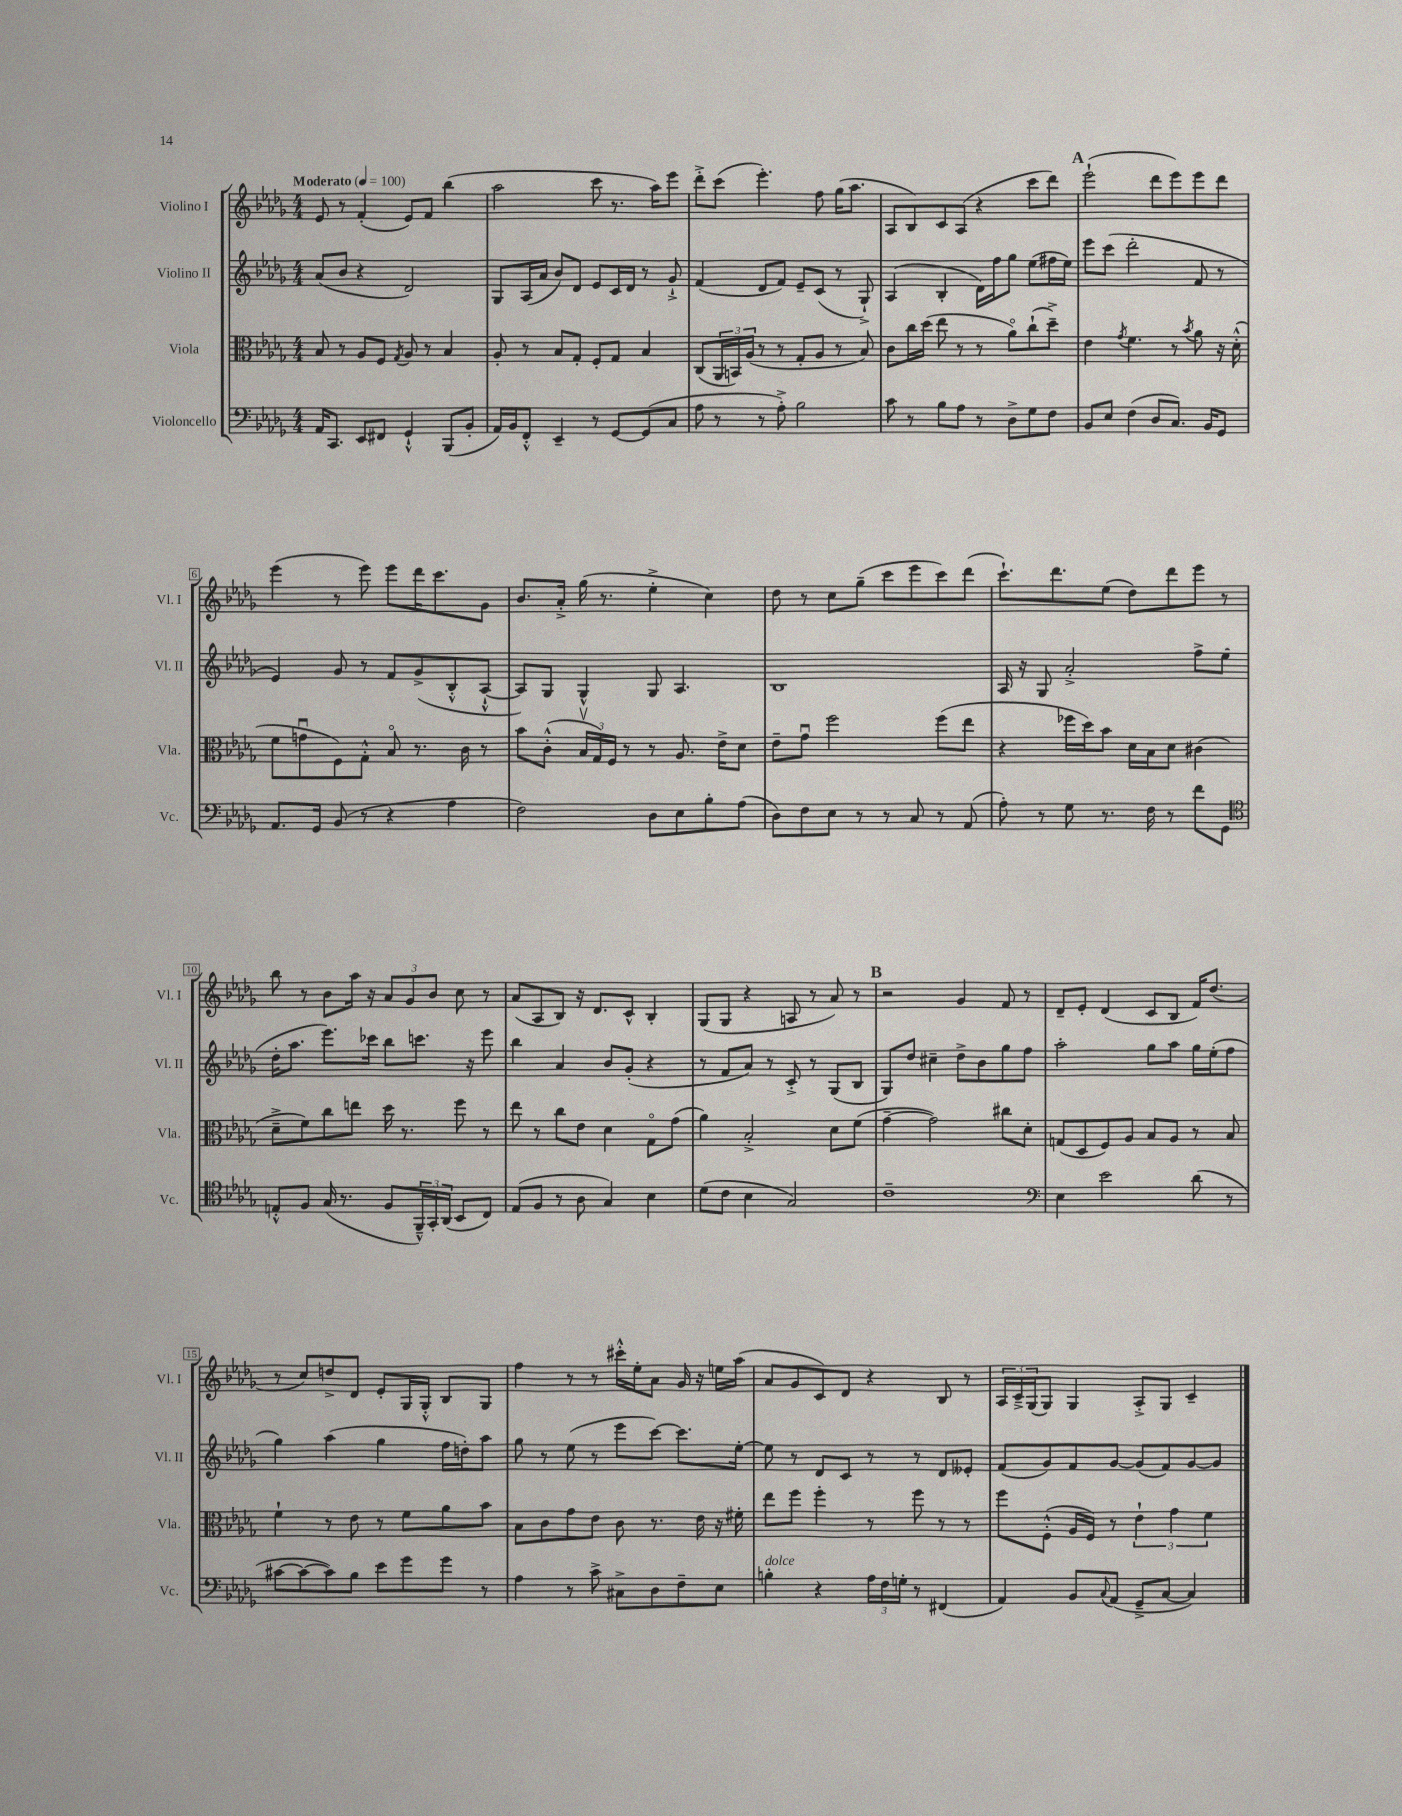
<<
\new StaffGroup <<
\new Staff = "s0" \with { instrumentName = "Violino I" shortInstrumentName = "Vl. I" } {
    \clef treble \key des \major \numericTimeSignature \time 4/4 \tempo "Moderato" 4 = 100
    ees'8 r8 f'4-.( ees'8) f'8 bes''4( |
    aes''2 c'''8 r8. aes''16) ees'''8 |
    des'''8-.-> c'''8( ees'''4.-.) f''8 ges''16( aes''8. |
    aes8 bes8) c'8 aes8( r4 c'''8 des'''8) |
    \mark \markup { \bold "A" } ees'''2-!( des'''8 ees'''8) ees'''8 des'''8 |
    ees'''4( r8 ees'''8) ees'''8 des'''16 c'''8. ges'8 |
    bes'8. aes'16-.-> ges''16( r8. ees''4-.-> c''4) |
    des''8 r8 c''8 ges''8--( c'''8 ees'''8 c'''8) des'''8( |
    c'''8.-!) des'''8. ees''8( des''8) des'''8 ees'''8 r8 |
    bes''8 r8 bes'8 aes''16 r16 \tuplet 3/2 { aes'8 ges'8 bes'8 } c''8 r8 |
    aes'8( aes8 bes8) r16 des'8. c'8-^ bes4-. |
    ges8( ges8 r4 a8 r8 aes'8) r8 |
    \mark \markup { \bold "B" } r2 ges'4 f'8 r8 |
    des'8-- ees'8-. des'4( c'8 bes8 f'16) des''8.( |
    r8 c''8) d''8-> des'8 ees'8-. ges16 ges16-.-^ bes8 ges8 |
    f''4 r8 r8 cis'''16-.-^ ees''16-. aes'8 ges'16 r16 e''16 aes''16( |
    aes'8 ges'8 c'8) des'8 r4 bes8 r8 |
    \tuplet 3/2 { aes16 c'16---> ges16( } ges8) ges4 aes8-.-> ges8 c'4-- \bar "|." |
}
\new Staff = "s1" \with { instrumentName = "Violino II" shortInstrumentName = "Vl. II" } {
    \clef treble \key des \major \numericTimeSignature \time 4/4
    aes'8( bes'8 r4 des'2) |
    ges8 aes16( aes'16 bes'8) des'8 ees'8 c'16 des'16 r8 ges'8-!-> |
    f'4( des'8 f'8) ees'8-- c'8( r8 ges8-!->) |
    aes4( bes4-. des'16) f''16 ges''8 ees''8( fis''16 ees''16) |
    \mark \markup { \bold "A" } ees'''8 c'''8( des'''2-. f'8 r8 |
    ees'4) ges'8 r8 f'8 ges'8->( bes8-.-^ aes8~-!-^ |
    aes8) ges8 ges4-^ ges8 aes4. |
    bes1 |
    aes16 r16 ges8 aes'2-.-> f''8-> ees''8( |
    des''16-. aes''8. ees'''8.) ces'''16 bes''8 c'''8. r16 ees'''8 |
    bes''4 aes'4 bes'8 ges'8-.( r4 |
    r8 f'8 aes'8) r8 c'8-.-> r8 ges8( bes8 |
    \mark \markup { \bold "B" } ges8) des''8 cis''4-- des''8-> bes'8 ges''8 f''8 |
    aes''2-. ges''8 aes''8 ges''16 ees''16-.( f''8 |
    ges''4) aes''4( ges''4 f''16 d''16-.) aes''8 |
    ges''8 r8 ees''8( r8 ees'''8 c'''8~) c'''8. ees''16~-. |
    ees''8 r8 des'8 c'8 r8 r8 des'8 eeses'8-. |
    f'8( ges'8) f'8 ges'8~ ges'8( f'8) ges'8~ ges'8 \bar "|." |
}
\new Staff = "s2" \with { instrumentName = "Viola" shortInstrumentName = "Vla." } {
    \clef alto \key des \major \numericTimeSignature \time 4/4
    bes8 r8 aes8 f8 \acciaccatura { ges8 } aes8 r8 bes4 |
    aes8-. r8 bes8 ges8-. f8-. ges8 bes4 |
    c8( \tuplet 3/2 { aes,16 b,16) aes16( } r8 r8 ges8-. aes8 r8 bes8) |
    c'8 c''16 des''16( ees''8 r8 r8 aes'8\flageolet) c''8-!( des''8--->) |
    \mark \markup { \bold "A" } ees'4 \acciaccatura { ges'8 } f'4. r8 \acciaccatura { bes'8 } aes'8 r16 des'16-.-^( |
    f'8 g'8\downbow f8) ges8-.-^ bes8\flageolet r8. c'16 r8 |
    bes'8 c'8-.-^( \tuplet 3/2 { bes16\upbow ges16) f16 } r8 r8 aes8. ees'16-> des'8 |
    ees'8-- ges'8\downbow f''2 f''8( ees''8 |
    r4 fes''16 des''16) bes'8 des'16 bes16 des'8 cis'4( |
    des'8---> f'8) c''8 e''8 des''16 r8. f''8 r8 |
    ees''8 r8 c''8 ees'8 des'4 ges8\flageolet ges'8( |
    aes'4) bes2-.-> des'8 f'8( |
    \mark \markup { \bold "B" } ges'4~-- ges'2) cis''8 des'8-. |
    g8( des8 f8) aes8 bes8 aes8 r8 bes8 |
    f'4-! r8 ees'8 r8 f'8 aes'8 bes'8 |
    bes8 c'8 ges'8 ees'8 c'8 r8. ees'16 r16 fis'16-. |
    ees''8 f''8 f''4-. r8 f''8 r8 r8 |
    f''8 f8-.-^( aes16 f16) r8 \tuplet 3/2 { ees'4-! ges'4 f'4 } \bar "|." |
}
\new Staff = "s3" \with { instrumentName = "Violoncello" shortInstrumentName = "Vc." } {
    \clef bass \key des \major \numericTimeSignature \time 4/4
    aes,16 c,8. ees,8 fis,8 ges,4-!-^ bes,,8( bes,8-. |
    aes,16) bes,16 f,8-.-^ ees,4-- r8 ges,8~ ges,8( c8 |
    aes8 r8 r8 aes8-.->) bes2 |
    c'8 r8 bes8 aes8 r8 des8-> ges8 f8 |
    \mark \markup { \bold "A" } bes,8 ees8 f4( des8 c8.) bes,16 ges,8 |
    aes,8. ges,16 bes,8( r8 r4 aes4 |
    f2) des8 ees8 bes8-. aes8( |
    des8) f8 ees8 r8 r8 c8 r8 aes,8( |
    aes8-.) r8 ges8 r8. f16 r8 f'8 ges,8 |
    \clef tenor e8-.-^ f8 ges16( r8. f8 \tuplet 3/2 { f,16---^) ges,16-. aes,16( } bes,8 c8) |
    ees8( f8 r8 aes8 ges4) bes4 |
    des'8( c'8 bes4 ges2) |
    \mark \markup { \bold "B" } c'1-- |
    \clef bass ees4 ees'2 des'8( r8 |
    cis'8~ cis'8~ cis'8) bes8 ees'8 ges'8 ges'8 r8 |
    aes4 r8 c'8-> cis8-> des8 f8-- ees8 |
    b4-.^\markup { \italic "dolce" } r4 \tuplet 3/2 { aes16 f16 g16-. } r8 fis,4( |
    aes,4) bes,8 \appoggiatura { c8 } aes,8( ges,8---> c8~ c4) \bar "|." |
}
>>
>>
\layout { \context { \Score \override BarNumber.stencil = #(make-stencil-boxer 0.1 0.3 ly:text-interface::print) } }
